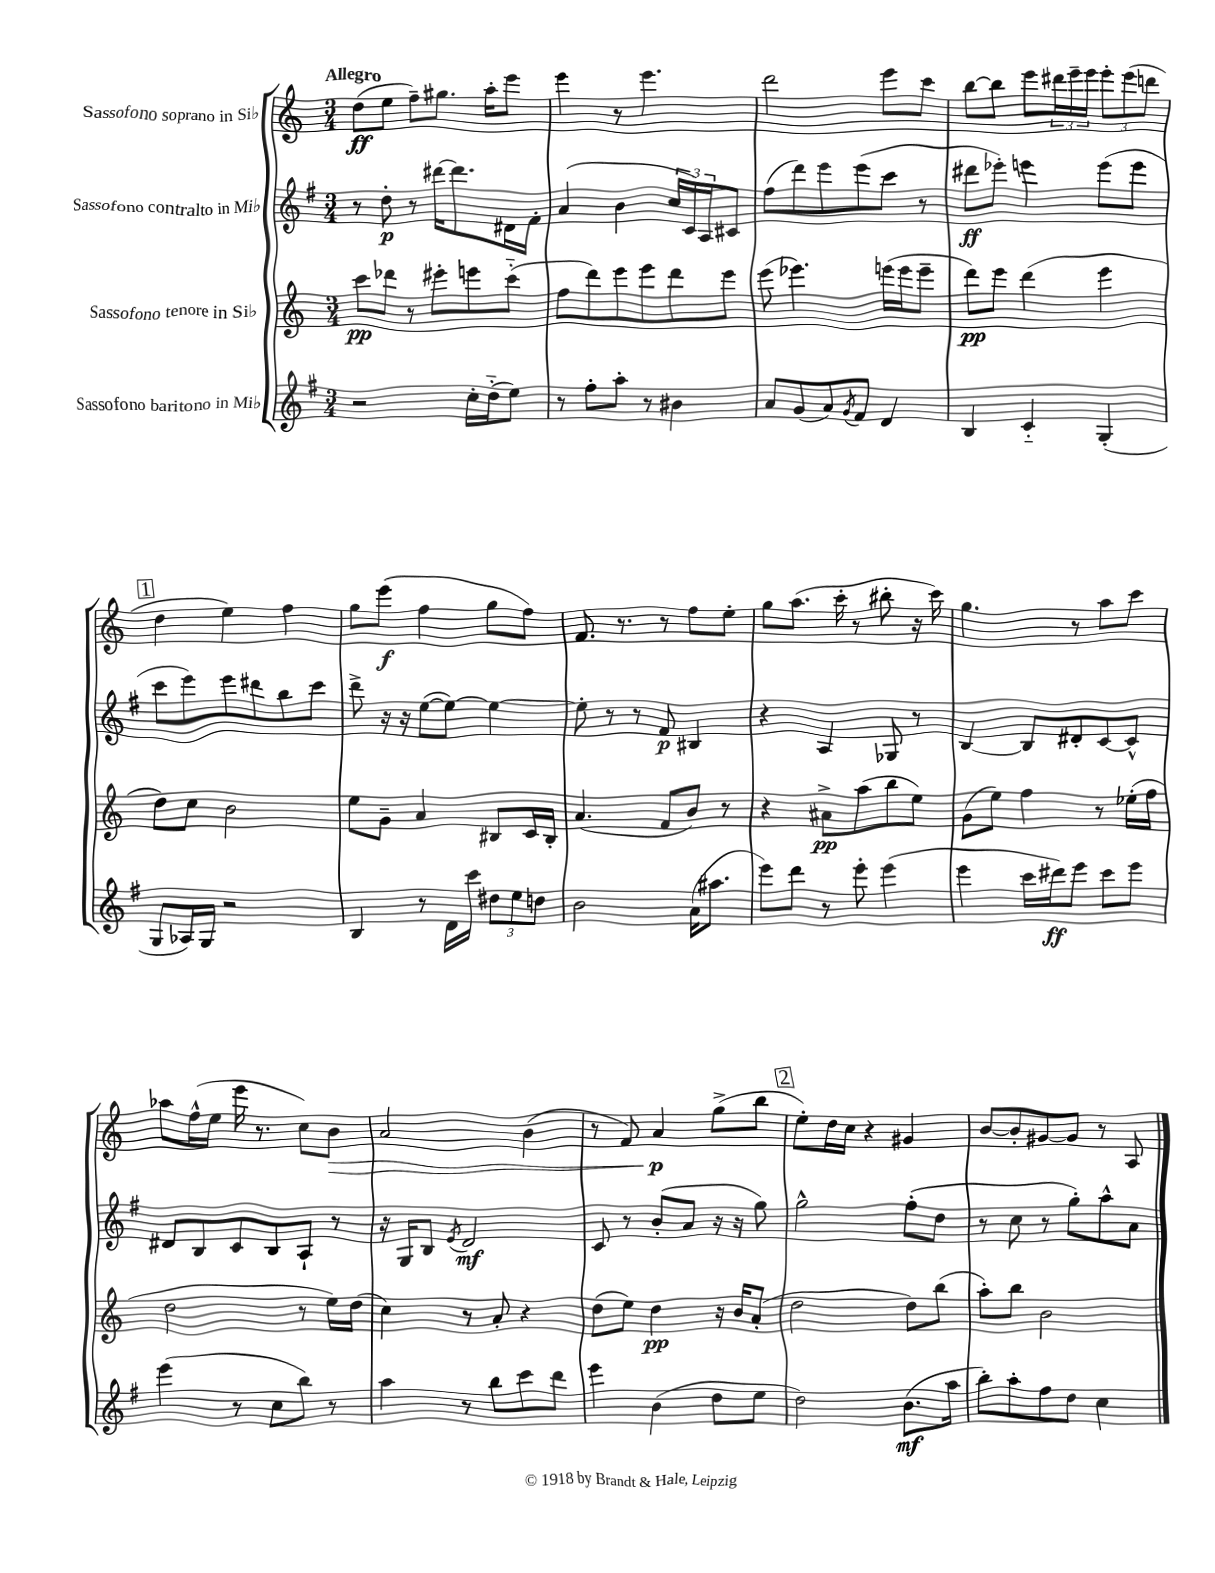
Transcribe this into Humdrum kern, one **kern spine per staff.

**kern	**dynam	**kern	**dynam	**kern	**dynam	**kern	**dynam
*part4	*part4	*part3	*part3	*part2	*part2	*part1	*part1
*staff4	*staff4	*staff3	*staff3	*staff2	*staff2	*staff1	*staff1
*I"Sassofono baritono in Mi♭	*	*I"Sassofono tenore in Si♭	*	*I"Sassofono contralto in Mi♭	*	*I"Sassofono soprano in Si♭	*
*clefG2	*	*clefG2	*	*clefG2	*	*clefG2	*
*k[f#]	*	*k[]	*	*k[f#]	*	*k[]	*
*M3/4	*	*M3/4	*	*M3/4	*	*M3/4	*
=1	=1	=1	=1	=1	=1	=1	=1
!	!	!	!	!	!	!LO:TX:a:B:t=Allegro	!
2r	.	8ccc\L	pp	8r	.	(8dd\L	ff
.	.	8ddd-X\J	.	8dd'\	p	8ee\J	.
.	.	8r	.	8r	.	8ff~\L)	.
.	.	8eee#X'\L	.	[16ddd#X\KL	.	8.gg#X\J	.
.	.	.	.	8.ddd#\]	.	.	.
16cc'\LL	.	8eeen\	.	.	.	.	.
(16dd\J	.	.	.	.	.	16aa'\KL	.
8ee\J)	.	(8ccc\J	.	16d#X\L	.	8eee\J	.
.	.	.	.	16f#'\JJ	.	.	.
=2	=2	=2	=2	=2	=2	=2	=2
8r	.	8ff\L	.	(4a/	.	4eee\	.
8ff#'\L	.	8ddd\)	.	.	.	.	.
8aa'\J	.	8eee\	.	4b\	.	8r	.
8r	.	8eee\	.	.	.	4.eee\	.
4b#X\	.	8ddd\	.	24cc/LL	.	.	.
.	.	.	.	24c/)	.	.	.
.	.	.	.	24A/J	.	.	.
.	.	8eee\J	.	8c#X/J	.	.	.
=3	=3	=3	=3	=3	=3	=3	=3
8a/L	.	(8eee\	.	(8ff#\L	.	2ddd\	.
(8g/	.	4.eee-X\)	.	8ddd\)	.	.	.
8a/)	.	.	.	8eee\	.	.	.
8qg/	.	.	.	.	.	.	.
8f#/J	.	.	.	(8eee\	.	.	.
4d/	.	(16eeen\LL	.	8ccc\J	.	8eee\L	.
.	.	16eee\J	.	.	.	.	.
.	.	8eee~\J	.	8r	.	8ccc\J	.
=4	=4	=4	=4	=4	=4	=4	=4
4B/	.	8ddd\L)	pp	8ddd#X\L	ff	[8bb\L	.
.	.	8eee\J	.	8eee-X'\J)	.	8bb\J]	.
4c/	.	(4ddd\	.	4eeen\	.	8eee\L	.
.	.	.	.	.	.	24ddd#X\L	.
.	.	.	.	.	.	24eee~\	.
.	.	.	.	.	.	24eee\JJ	.
(4G'/	.	4eee\	.	(8eee\L	.	12eee'\L	.
.	.	.	.	.	.	(12eee\	.
.	.	.	.	8eee\J	.	.	.
.	.	.	.	.	.	12dddn\J	.
!!LO:LB:g=z
!!LO:REH:place=s1:t=1
=5	=5	=5	=5	=5	=5	=5	=5
8G/L	.	8dd\L)	.	8ccc\L	.	4dd\	.
16A-X/L)	.	8cc\J	.	8eee\)	.	.	.
16G/JJ	.	.	.	.	.	.	.
2r	.	2b\	.	8eee\	.	4ee\)	.
.	.	.	.	8ddd#X\	.	.	.
.	.	.	.	8bb\	.	4ff\	.
.	.	.	.	8ccc\J	.	.	.
=6	=6	=6	=6	=6	=6	=6	=6
4B/	.	8ee\L	.	8ddd^\	.	8gg\L	.
.	.	8g~\J	.	16r	.	(8eee\J	f
.	.	.	.	16r	.	.	.
8r	.	4a/	.	([8ee\L	.	4ff\	.
16d\LL	.	.	.	8ee\J_)	.	.	.
16ccc\JJ	.	.	.	.	.	.	.
12dd#X\L	.	8B#X/L	.	4ee\_	.	8gg\L	.
12ee\	.	.	.	.	.	.	.
.	.	16c/L	.	.	.	8ff\J)	.
12ddn\J	.	.	.	.	.	.	.
.	.	16B#'/JJ	.	.	.	.	.
=7	=7	=7	=7	=7	=7	=7	=7
2b\	.	(4.a/	.	8ee'\]	.	8.f/	.
.	.	.	.	8r	.	.	.
.	.	.	.	.	.	8.r	.
.	.	.	.	8r	.	.	.
.	.	8f/L	.	8f#/	p	8r	.
(16a\KL	.	8b/J)	.	4B#X/	.	8ff\L	.
8.aa#X\J	.	.	.	.	.	.	.
.	.	8r	.	.	.	8ee'\J	.
=8	=8	=8	=8	=8	=8	=8	=8
8eee\L)	.	4r	.	4r	.	8gg\L	.
8ddd\J	.	.	.	.	.	(8.aa\J	.
8r	.	8a#X^\L	pp	4A/	.	.	.
.	.	.	.	.	.	16ccc'\	.
8eee'\	.	(8aa\	.	.	.	8r	.
(4eee\	.	8bb\	.	8G-X/	.	8bb#X'\	.
.	.	8ee\J)	.	8r	.	16r	.
.	.	.	.	.	.	16ccc\)	.
=9	=9	=9	=9	=9	=9	=9	=9
4eee\	.	(8g\L	.	[4B/	.	4.gg\	.
.	.	8ee\J)	.	.	.	.	.
16ccc\LL	.	4ff\	.	8B/L]	.	.	.
16ddd#X\J)	ff	.	.	.	.	.	.
8eee\J	.	.	.	8d#X'/	.	8r	.
8ccc\L	.	8r	.	[8c/	.	8aa\L	.
8eee\J	.	(16ee-X'\LL	.	8c^^/J]	.	8ccc\J	.
.	.	16ff\JJ	.	.	.	.	.
!!LO:LB:g=z
=10	=10	=10	=10	=10	=10	=10	=10
(4eee\	.	2dd\	.	8d#X/L	.	8aa-X\L	.
.	.	.	.	8B/	.	(16ff^^\L	.
.	.	.	.	.	.	16ee\JJ	.
8r	.	.	.	8c/	.	16eee\	.
.	.	.	.	.	.	8.r	.
8cc\L	.	.	.	8B/	.	.	.
8bb\J)	.	8r	.	8A`/J	.	8cc\L)	.
!	!	!	!	!	!	!	!LO:HP:b
8r	.	16ee\LL)	.	8r	.	8b\J	>
.	.	(16dd\JJ	.	.	.	.	.
=11	=11	=11	=11	=11	=11	=11	=11
4aa\	.	4cc\)	.	16r	.	2a/	.
.	.	.	.	16G/KL	.	.	.
.	.	.	.	8B/J	.	.	.
.	.	.	.	8qe/	.	.	.
8r	.	8r	.	2d/	mf	.	.
8bb\L	.	8a'/	.	.	.	.	.
8ccc\	.	4r	.	.	.	(4b\	.
8ddd\J	.	.	.	.	.	.	.
=12	=12	=12	=12	=12	=12	=12	=12
4eee\	.	(8dd\L	.	8c/	.	8r	.
.	.	8ee\J)	.	8r	.	8f/)	.
(4b\	.	4dd\	pp	(8b'/L	.	4a/	p
.	.	.	.	8a/J	.	.	.
8dd\L	.	16r	.	16r	.	(8gg^\L	]
.	.	16b/KL	.	16r	.	.	.
8ee\J	.	(8a'/J	.	8gg\)	.	8bb\J	.
!!LO:REH:place=s1:t=2
=13	=13	=13	=13	=13	=13	=13	=13
2dd\)	.	2dd\	.	2gg^^\	.	8ee'\L)	.
.	.	.	.	.	.	16dd\L	.
.	.	.	.	.	.	16cc\JJ	.
.	.	.	.	.	.	4r	.
(8.b\L	mf	8dd\L)	.	(8ff#'\L	.	4g#X/	.
.	.	(8bb\J	.	8dd\J	.	.	.
16aa\Jk	.	.	.	.	.	.	.
=14	=14	=14	=14	=14	=14	=14	=14
8bb'\L)	.	8aa'\L)	.	8r	.	[8b/L	.
8aa'\	.	8bb\J	.	8cc\	.	8b'/]	.
8ff#\	.	2b\	.	8r	.	[8g#X/	.
8dd\J	.	.	.	8gg'\L)	.	8g#/J]	.
4cc\	.	.	.	8aa^^\	.	8r	.
.	.	.	.	8a\J	.	8A/	.
==	==	==	==	==	==	==	==
*-	*-	*-	*-	*-	*-	*-	*-
